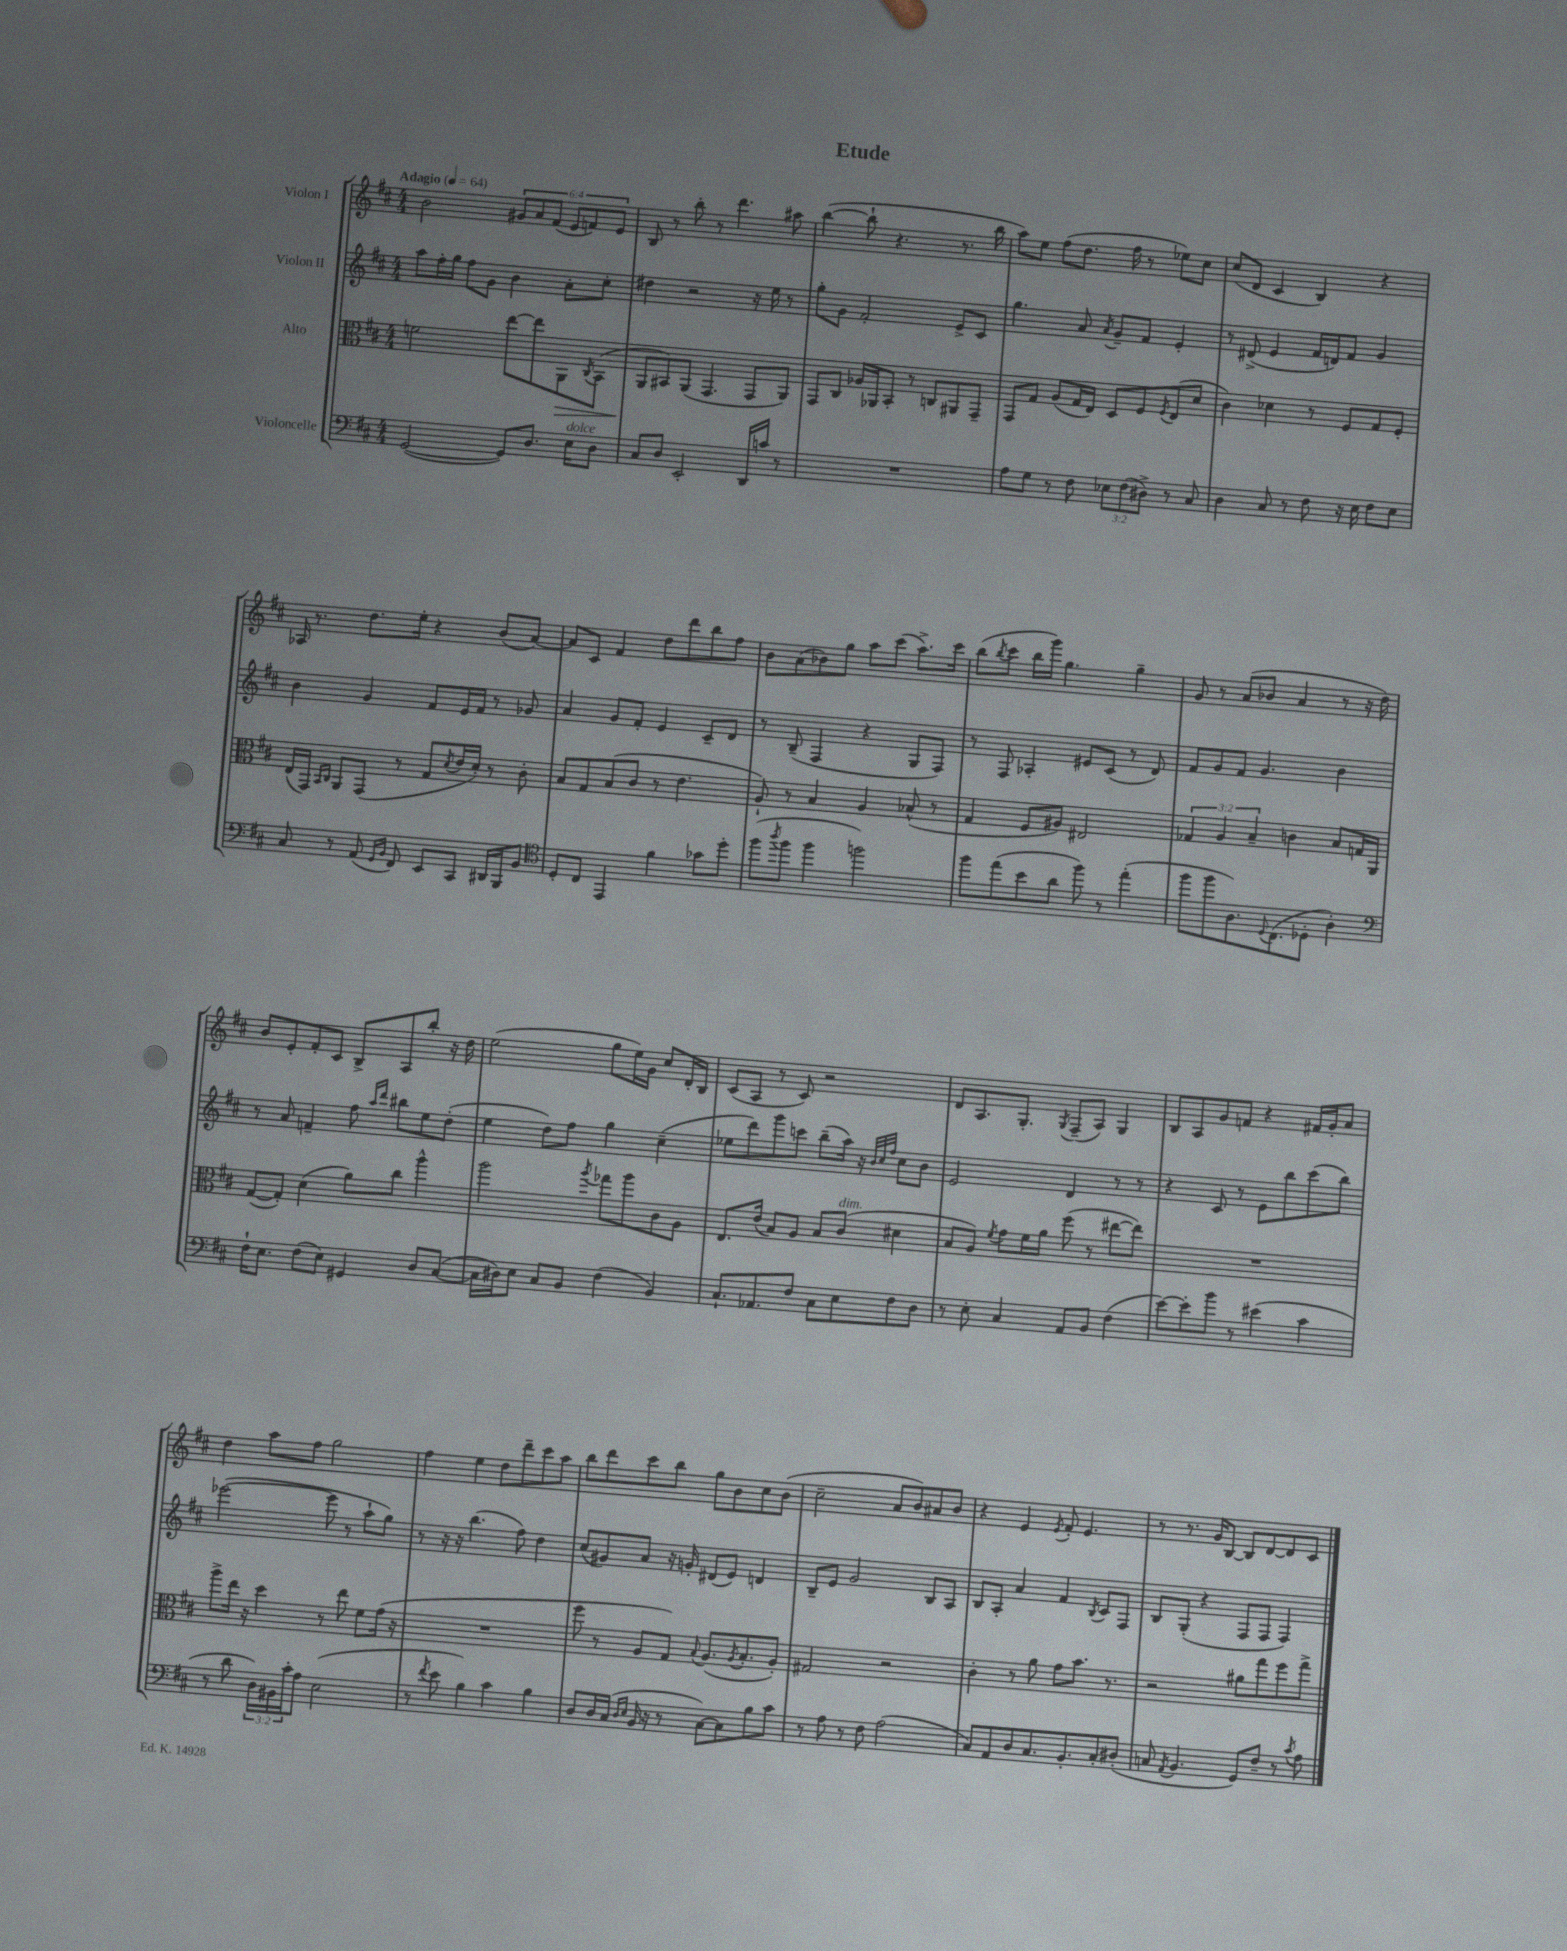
\header { title = "Etude" }
<<
\new StaffGroup <<
\new Staff = "s0" \with { instrumentName = "Violon I" } {
    \clef treble \key d \major \numericTimeSignature \time 4/4 \override Staff.TupletNumber.text = #tuplet-number::calc-fraction-text \tempo "Adagio" 4 = 64
    b'2 \tuplet 6/4 { gis'8 a'8 fis'8( e'8 f'8) e'8 } |
    b8 r8 b''8-. r8 d'''4. ais''8 |
    b''4~( b''8-! r4. r8. b''16 |
    a''8) e''8 fis''8( d''8. fis''16 r8 ees''8) cis''8 |
    cis''8( d'8 cis'4 b4) r4 |
    aes16 r8. d''8. e''16-. r4 b'8( a'8~) |
    a'8 cis'8 fis'4 d''8 d'''8 b''8 fis''8 |
    b'8 a'8( bes'8) g''8 a''8 cis'''8( a''8.->) cis'''16 |
    b''8( \acciaccatura { b''8 } cis'''8 b''16 g'''16) g''4. g''4-- |
    g'8 r8 a'8( bes'8 a'4 r8 r16 d''16) |
    b'8 e'8-. fis'8-. cis'8 b8-> a8 b''8-. r16 d''16 |
    e''2( g''8 e''16) g'16 cis''8 d'16-. b16 |
    cis'8( a8 r8 cis'8) r2 |
    d'8 a8. g8.-. \acciaccatura { g8 } fis8--( a8) g4 |
    b8 a8 g'8 f'8 r4 fis'16 g'16-. a'8 |
    d''4 a''8 fis''8 g''2 |
    fis''4 e''4 d''8 d'''8-- cis'''8 a''8 |
    b''8 d'''8 cis'''8 b''8 g''8 b'8 cis''8 b'8( |
    cis''2-- a'8 b'8) ais'8 b'8 |
    r4 e'4 \acciaccatura { e'8 } fis'8-. e'4. |
    r8 r8. g'16 b8~ b8 d'8~ d'8 cis'8 \bar "|." |
}
\new Staff = "s1" \with { instrumentName = "Violon II" } {
    \clef treble \key d \major \numericTimeSignature \time 4/4
    a''8 fis''16-. g''16 fis''8 g'8 b'4 a'8-. cis''8-. |
    dis''4 r2 r16 e''16 r8 |
    g''8-. g'8 fis'2-. e'8-> cis'8 |
    g''4. a'8 \acciaccatura { a'8 } g'8-- fis'8 e'4-. |
    r8 dis'8->( e'4 fis'16 d'16) fis'8 g'4 |
    b'4 g'4 fis'8 e'16 fis'16 r8 ges'8 |
    a'4 g'8 fis'8-. e'4 cis'8-- d'8 |
    r8 b8--( fis4 r4 g8 fis8) |
    r8 fis8 aes4-. eis'8 cis'8( r8 d'8) |
    fis'8 g'8 fis'8 g'4. b'4 |
    r8 a'8 f'4-- fis''8 \grace { a''16 d'''16 } bis''8 e''8 d''8-.( |
    e''4 d''8) fis''8 g''4 cis''4--( |
    ees''8 d'''8) g'''8 c'''8 b''8--( a''16) r16 \grace { b'32 cis''32 fis''32 } cis''8 b'8 |
    e'2 d'4 r8 r8 |
    r4 cis'8 r8 e'8 b''8 cis'''8( b''8) |
    ees'''2~( ees'''8 r8 a''8-! g''8) |
    r8 r16 r16 b''4.( fis''8) d''4 |
    cis''8( gis'8) a'8 r16 g'16-. dis'8( e'8) d'4 |
    b8-- e'8 g'2 b8 a8 |
    b8 a8-. a'4 fis'4 \acciaccatura { b8 } cis'8 fis8 |
    b8 g8-.( r4 fis8 fis8 fis4) \bar "|." |
}
\new Staff = "s2" \with { instrumentName = "Alto" } {
    \clef alto \key d \major \numericTimeSignature \time 4/4 \override Staff.TupletNumber.text = #tuplet-number::calc-fraction-text
    f'2 e''8~ e''8 a,8\> \acciaccatura { cis8 } b,8( |
    a,8\! bis,8) a,8( g,4. g,8 a,8) |
    g,8 cis8 aes16 aes,16 b,8-. r8 c8 ais,8 g,8-- |
    g,8 g8 a8( g16 e16) d8 fis8 \acciaccatura { fis8 } e8( d'8 |
    cis'4) des'4 r8 fis8 g8 fis8-. |
    e16( g,16) \grace { b,16 cis16 } a,8 g,8( r8 g8 \acciaccatura { d'8 } e'16 d'16-.) r8 cis'8-. |
    b8 g8 b8( cis'8 r8 e'4. |
    a8-!) r8 b4 a4 bes8-^( r8 |
    g4 fis8 ais8) eis2 |
    \tuplet 3/2 { ges4 a4 b4-- } c'4 b8 g16 a,16 |
    g8~( g8-.) d'4( a'8) cis''8 a''4-^ |
    a''2 \acciaccatura { a''8 } ges''8 a''8 cis'8 a8 |
    e8. e'16( b8) a8 b8 cis'8^\markup { \italic "dim." }( dis'4 |
    b8 a8) \acciaccatura { fis'8 } g'8 fis'16 a'16 fis''8( r8 eis''8~ eis''8) |
    R1 |
    a''8-> e''16 r16 d''4 r8 e''8 fis'8 g'16( r16 |
    R1 |
    fis''8 r8 a8 g8) \appoggiatura { b8 } a8.( \acciaccatura { a8 } b8.-. a8-.) |
    gis2 r2 |
    cis'4-. r8 a'8 g'8 b'8. r8. |
    r2 ais'8 g''8 fis''8 g''8-> \bar "|." |
}
\new Staff = "s3" \with { instrumentName = "Violoncelle" } {
    \clef bass \key d \major \numericTimeSignature \time 4/4 \override Staff.TupletNumber.text = #tuplet-number::calc-fraction-text
    g,2~( g,8) d8. e16^\markup { \italic "dolce" } d8 |
    cis8 d8 e,2-. d,16 c'16 r8 |
    R1 |
    a8 g8 r8 fis8 \tuplet 3/2 { ees8 fis8( dis8->) } r8 cis8 |
    d4 cis8 r8 fis8 r16 e16 fis8 e8 |
    cis8 r8 a,8( \grace { g,16 b,16 } fis,8) e,8 cis,8 dis,16 b,,16 b,8 |
    \clef tenor d8-. cis8 e,4 fis'4 ges'8 d''8-. |
    fis''8( \acciaccatura { a''8 } fis''8 fis''4 f''2) |
    fis''8 e''8( b'8 a'8 fis''8) r8 e''4-.( |
    fis''8 fis''8 a8.) \appoggiatura { d8 } cis8.( des8-. a4-.) |
    \clef bass fis16-! e8. fis8( e8) gis,4 d8 cis8~( |
    cis16 dis16) e8 cis8 b,8 fis4( b,4) |
    cis8.-! aes,8. fis8 cis8 e8 fis8 d8 |
    r8 e8-. cis4 a,8 b,8 fis4( |
    e'8~) e'8-. b'8 r8 eis'4( cis'4 |
    r8 d'8 \tuplet 3/2 { d16) bis,16 cis'16-. } a8 e2( |
    r8 \acciaccatura { fis'8 } e'8 b4) cis'4 b4 |
    d8 d16 cis16( \grace { d16 e16 } b,16 r16 r8 cis8~) cis8 b8 cis'8 |
    r8 a8 r8 fis8 a2( |
    cis8) a,8 d8 cis8. b,8.-. cis8-. dis8-.( |
    c8 \acciaccatura { a,8 } b,4. g,8) fis8-- r8 \acciaccatura { cis'8 } a8 \bar "|." |
}
>>
>>
\layout { \context { \Score \remove "Bar_number_engraver" } }
